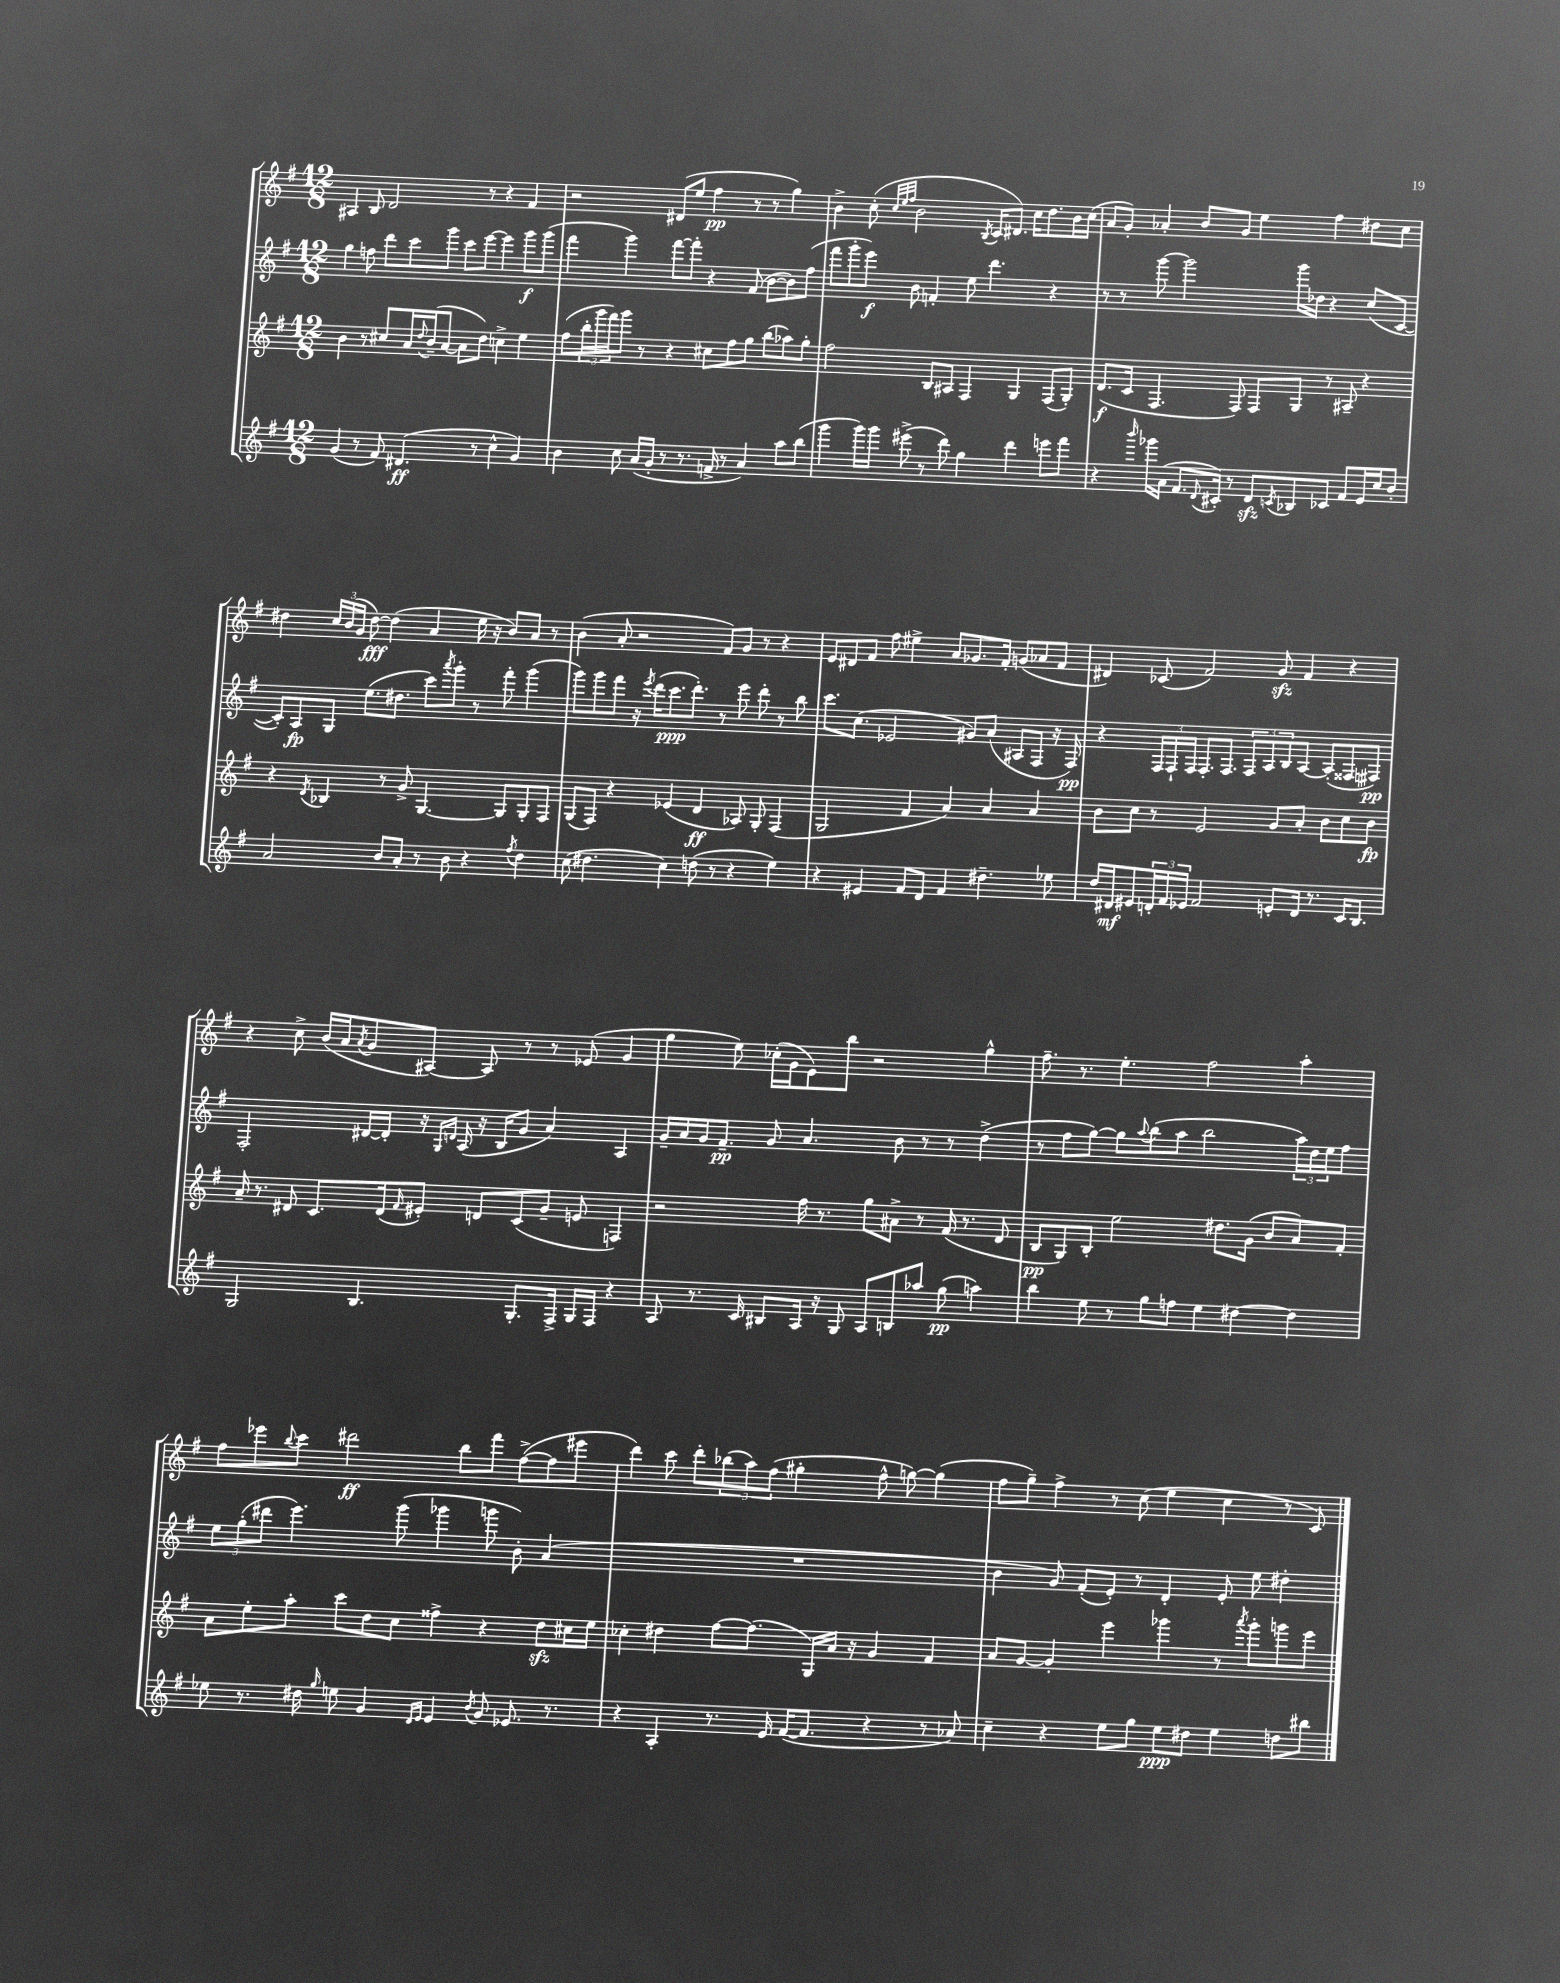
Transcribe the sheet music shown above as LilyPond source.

<<
\new StaffGroup <<
\new Staff = "s0" {
    \clef treble \key g \major \numericTimeSignature \time 12/8
    ais4 b8 d'2 r8 r4 fis'4 |
    r2 dis'8( e''8 fis''4\pp r8 r8 g''4) |
    b'4-> c''8-.( \grace { c''32 e''32 fis''32 } b'2 \acciaccatura { b8 } c'16 dis'8.) c''16 d''8. b'16 c''16( |
    a'8 g'8-.) aes'4-. b'8 g'8 e''4 fis''4 dis''8 c''8 |
    dis''4 \tuplet 3/2 { c''16 b'16( g'16 } dis''8~\fff) dis''4( a'4 e''16 r16 b'8) a'8 r8 |
    b'4( a'8-. r2 fis'8) g'8 r8 r4 |
    e'8 dis'8 fis'8 fis''8 eis''4-> a'8 ges'8. fis'16-. g'8( aes'8 fis'8 |
    dis'4) ces'8( fis'2) g'8\sfz fis'4 r4 |
    r4 c''8-> b'16( a'16 \acciaccatura { a'8 } g'8 ais8~) ais8 r8 r8 ees'8( g'4 |
    g''4 e''8) ces''16-.( g'16 e'8) b''8 r2 g''4-^ |
    fis''8.-- r8. e''4.-. fis''2 a''4-. |
    fis''8 ees'''8 \appoggiatura { b''8 } c'''8 dis'''2\ff b''8 fis'''8 fis''8~->( fis''8 eis'''8 |
    d'''4) c'''8 d'''8-. \tuplet 3/2 { bes''8( a''8) fis''8( } gis''4-. fis''8-^ g''8~) g''4( |
    fis''8 g''8--) fis''4-> r8 c''8( e''4 c''4 r8 c'8) \bar "|." |
}
\new Staff = "s1" {
    \clef treble \key g \major \numericTimeSignature \time 12/8
    g''4 f''8 d'''8 c'''8 g'''8 c'''8 e'''8~ e'''4 g'''8\f g'''8( |
    fis'''4 g'''4) fis'''8~ fis'''8-. r4 fis'8( b'8~ b'8) fis''8( |
    fis'''8 g'''8-. e'''8\f) b'8 f'4-. e''8 d'''4. r4 |
    r8 r8 g'''8~ g'''2 g'''16 des''16 r4 c''8( c'8~ |
    c'8-.) a8\fp g8 e''8.( dis''8. c'''8) \acciaccatura { a'''8 } g'''8-. r8 fis'''8-. g'''4( |
    g'''8) g'''8 fis'''8 r16 \acciaccatura { e'''8 } d'''16( c'''8.\ppp d'''8.-.) r8 e'''8 d'''8-. r8 b''8 |
    c'''8. c''8.( ees'2 gis'8) a'8( ais8 fis8 r16 fis16\pp) |
    r4 \tuplet 3/2 { fis16 fis16-! fis16 } fis8.-. fis8. \tuplet 3/2 { fis8 a8 b8 } a8~ a8-.( fisis8 fis8\pp) |
    fis2-. dis'16~ dis'16-. r16 \grace { g16 d'16 } a16( r16 b16 g'8 a'4) a4 |
    g'16-- a'16 g'16 fis'8.--\pp g'8 a'4. b'8 r8 r8 d''4->( |
    r8 fis''8 g''8~) g''8 \appoggiatura { a''8 } b''8( a''8 b''2 \tuplet 3/2 { a''16) d''16 e''16 } fis''8 |
    \tuplet 3/2 { e''8 g''8-.( dis'''8 } e'''4.) g'''8( ges'''4 g'''8 b'8-.) a'4( |
    R1. |
    b'4 g'8) fis'8-.( e'8-.) r8 d'4-. e'8-. e''8 dis''4-. \bar "|." |
}
\new Staff = "s2" {
    \clef treble \key g \major \numericTimeSignature \time 12/8
    b'4 r8 cis''8 a'16 \appoggiatura { d''8 } b'16--( a'8~ a'8 d''8) c''4-> e''4 |
    fis''8( \tuplet 3/2 { b''16-. g'''16 fis'''16) } g'''8 r8 r4 cis''8 fis''8 g''8 b''8( aes''8) g''8-. |
    fis''2 b8 ais8 fis4 g4 fis8( g8-.) |
    d'8.\f( c'16 fis4. fis8) fis8 g8 r8 ais8-- r4 |
    r4 \acciaccatura { d'8 } bes4 r8 g'8-> g4.~ g8 g8-. fis8 |
    g8( fis8) r4 ees'4( d'4\ff aes8) g8-. fis4( |
    g2 fis'4 a'4) a'4 a'4 |
    b'8 c''8 r8 e'2 g'8 a'8-. b'8 c''8 b'8\fp |
    a'16-- r8. dis'8 c'8. dis'16( \grace { fis'16 } eis'8-.) d'8 c'8( g'8-- e'8 f4) |
    r2 fis''16 r8. g''8 ais'8-> r8 fis'16( r8. d'8 |
    b8\pp g8) b8-. e''2 dis''8. g'16( b'8 a'8) fis'8-. |
    a'8 e''8-. a''8-. c'''8 d''8 c''8 fisis''4-> r4 d''8\sfz cis''16 e''16 |
    ces''4-. dis''4 fis''8~ fis''8.( g16) a'16 r16 g'4 fis'4 |
    a'8 g'8~ g'4-. e'''4 ges'''4 r8 \acciaccatura { a'''8 } ges'''8-. g'''8 e'''8 \bar "|." |
}
\new Staff = "s3" {
    \clef treble \key g \major \numericTimeSignature \time 12/8
    g'4( r8 fis'8) dis'4.\ff( r8 c''4-^ g'4) |
    b'4 c''8 a'16( g'16-. r8 r8. f'16-> r8 a'4) a''8 b''8( |
    g'''4 g'''16) g'''16 eis'''8->( r8 d'''8) g''4 d'''4 e'''8 fis'''8 |
    r4 \grace { b'''16 } ges'''16 a'16( fis'8. \appoggiatura { d'8 } cis'16-.) r8 d'8\sfz \acciaccatura { c'8 } bes8 ces'8 fis'8 e'16 c''16 b'8-. |
    a'2 b'8 a'8-. r8 b'8 r4 \acciaccatura { fis''8 } d''4 |
    c''8( dis''4. c''4) d''8( r8 r4 e''4) |
    r4 eis'4 fis'8 d'8 fis'4 dis''4.-- ees''8 |
    d''16 dis'16\mf eis'8 \tuplet 3/2 { d'16-. fis'16 ees'16 } fis'2 e'8-. d'16 r8. c'16 b8. |
    g2 b4. g8.-. fis16-> g16 fis16 r4 |
    a8 r8. c'16 bis8 a16 r16 g8 a8 b8 aes''8 g''8\pp( a''4) |
    b''4 e''8 r8 g''8 f''8 e''4 dis''4~ dis''4 |
    ees''8 r8. dis''16 \grace { g''16 } e''8 g'4 \grace { d'16 e'16 } e'4 \acciaccatura { b'8 } g'8 ees'8. r8. |
    r4 a4-. r8. e'16 fis'16~( fis'8. r4 r8 aes'8) |
    c''4-- r4 e''8 g''8 e''8\ppp dis''8 e''4 d''8 bis''8 \bar "|." |
}
>>
>>
\layout { \context { \Score \remove "Bar_number_engraver" } }
